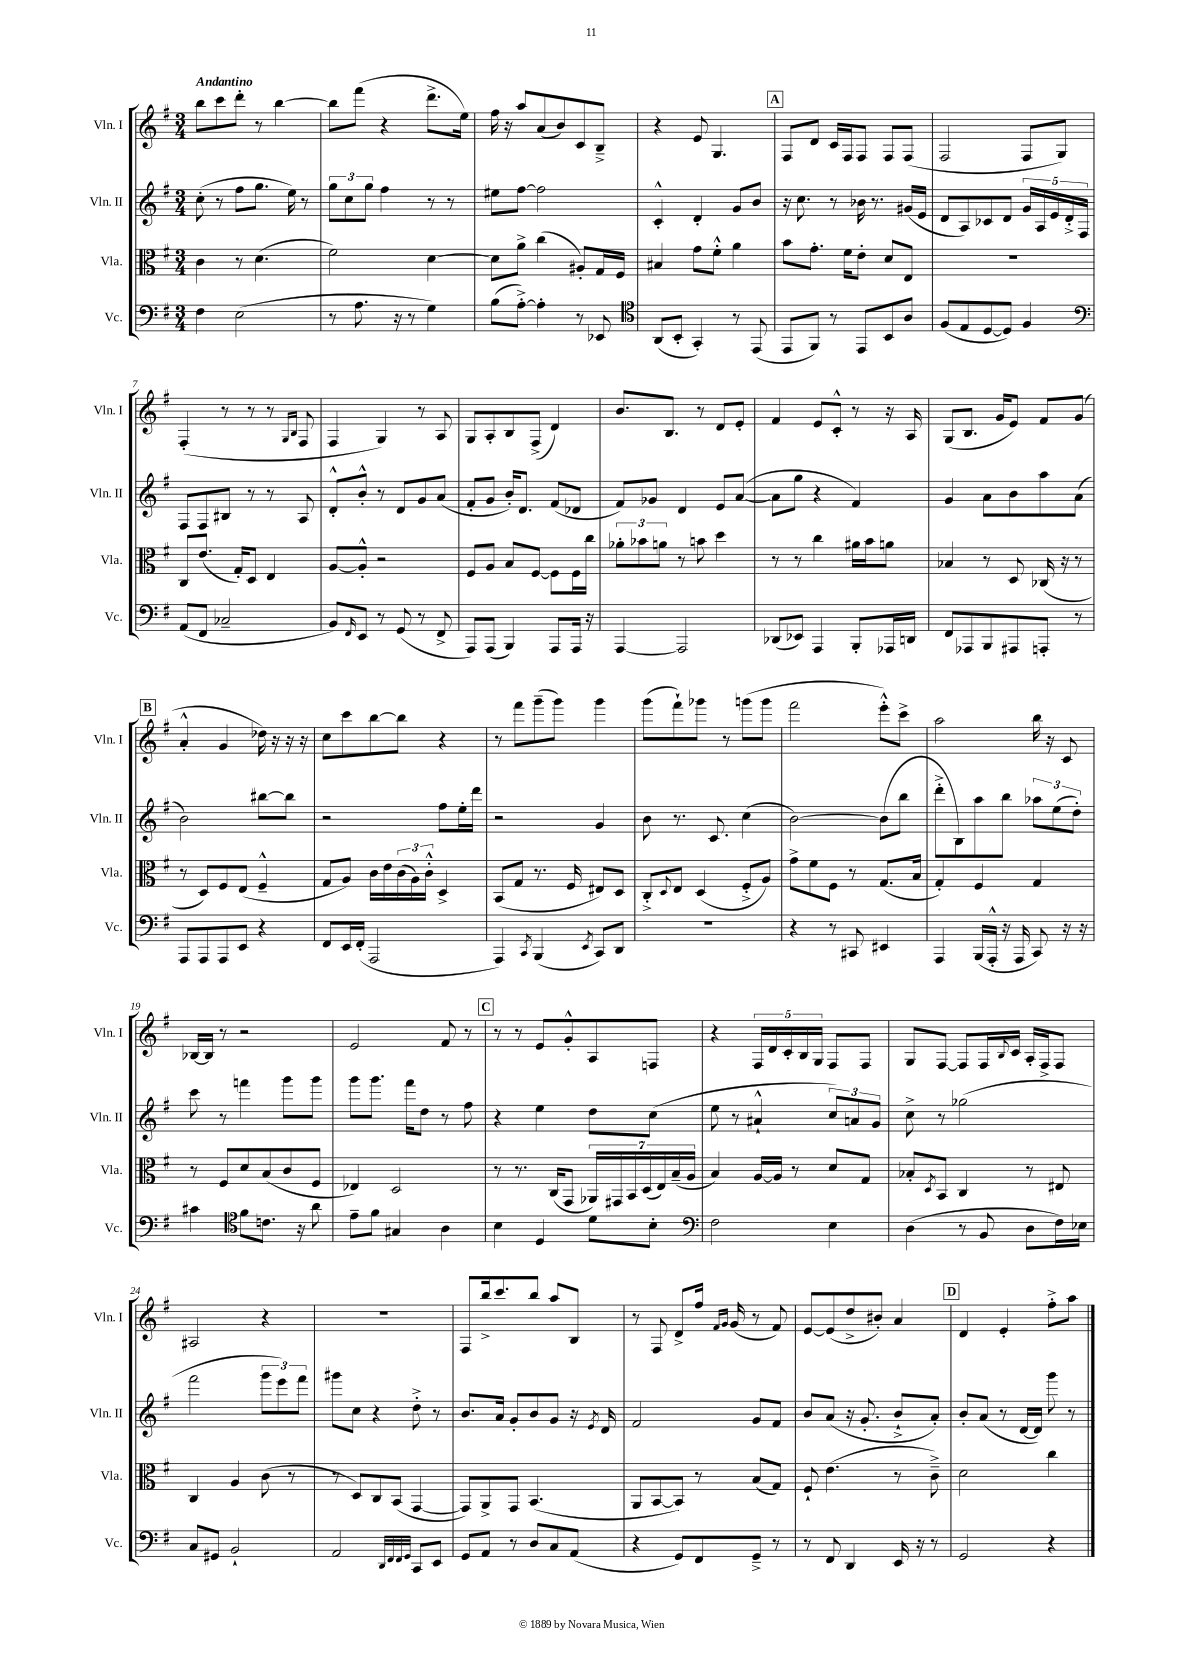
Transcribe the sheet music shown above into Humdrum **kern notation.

**kern	**kern	**kern	**kern
*staff4	*staff3	*staff2	*staff1
*clefF4	*clefC3	*clefG2	*clefG2
*k[f#]	*k[f#]	*k[f#]	*k[f#]
*M3/4	*M3/4	*M3/4	*M3/4
4F#	4c	(8cc'	8bb
.	.	8r	8ccc
(2E	8r	8ff#	8ddd'
.	(4.d	8.gg	8r
.	.	.	[4bb
.	.	16ee)	.
.	.	8r	.
=	=	=	=
8r	2f#)	12gg	8bb]
.	.	12cc	.
8.A	.	.	(8fff#
.	.	12gg	.
.	.	4ff#	4r
16r	.	.	.
8r	.	.	.
4G)	[4d	8r	8.ddd^
.	.	8r	.
.	.	.	16ee)
=	=	=	=
(8B	8d]	8ee#	16ff#
.	.	.	16r
[8A'^)	8a^	[8ff#	8aa
4A']	(4cc	2ff#]	(8a
.	.	.	8b)
8r	8A#')	.	8c
8EE-	16G	.	8B~^
.	16F#	.	.
=	=	=	=
*clefC4	*	*	*
(8AA	4B#	4c'^^	4r
8BB'	.	.	.
4GG')	8g	4d'	8e
.	8f#'^^	.	4.G
8r	4a	8g	.
(8EE	.	8b	.
=	=	=	=
8EE	8b	16r	8F#
.	.	8.cc	.
8FF#)	8.g'	.	8d
8r	.	8r	16c
.	16f#	.	16F#
8EE	8e'	16b-	8F#
.	.	8.r	.
8BB	8d	.	8F#
8A	8E	(16g#	(8F#
.	.	16e	.
=	=	=	=
(8F#	2.r	8d	2F#
8E	.	8A)	.
[8D	.	8c-	.
8D])	.	8d	.
4F#	.	20g	8F#
.	.	20A	.
.	.	20e	.
.	.	.	8G)
.	.	20d'^	.
.	.	20F#	.
=	=	=	=
*clefF4	*	*	*
(8AA	8C	8F#	(4F#'
8FF#	(8.e	8F#	.
2C-~	.	8B#	8r
.	16G')	.	.
.	8D	8r	8r
.	4E	8r	8r
.	.	.	16qqG
.	.	.	16qqB
.	.	8A	8F#
=	=	=	=
8BB)	[8A	8d'^^	4F#
16qqFF#	.	.	.
8EE	8A'^^]	8b'^^	.
8r	2r	8r	4G)
(8GG	.	8d	.
8r	.	8g	8r
8FF#^	.	(8a	8A
=	=	=	=
8AAA)	8F#	8f#'	8G
(8AAA	8A	8g	8A'
4BBB)	8B	16b')	8B
.	.	8.d	.
.	[8F#	.	(8F#^
8AAA	8F#]	(8f#	4d)
16AAA	16F#	8d-	.
16r	16cc	.	.
=	=	=	=
[4AAA	12a-'	8f#)	8.b
.	12b-	.	.
.	.	8g-	.
.	12a	.	.
.	.	.	8.B
2AAA]	8r	4d	.
.	8b	.	8r
.	4dd	8e	8d
.	.	([8a	8e'
=	=	=	=
(8DD-	8r	8a]	4f#
8EE-)	8r	8gg	.
4AAA	4cc	4r	8e
.	.	.	8c'^^
8BBB'	16a#	4f#)	8r
.	16b	.	.
16AAA-	8a	.	16r
16DD	.	.	16A
=	=	=	=
8FF#	4B-	4g	(8G
8AAA-	.	.	8.B
8BBB	8r	8a	.
.	.	.	16g
8AAA#	8D	8b	8e)
8AAA'	(16C-	8aa	8f#
.	16r	.	.
8r	8r	(8a	(8g
=	=	=	=
8AAA	8r	2b)	4a'^^
8AAA	8D)	.	.
8AAA	8F#	.	4g
8EE	(8E	.	.
4r	4F#~^^	[8bb#	16dd-)
.	.	.	16r
.	.	8bb#]	16r
.	.	.	16r
=	=	=	=
8FF#	8G	2r	8cc
16EE	8A)	.	8ccc
(16FF#'	.	.	.
2AAA	16c	.	[8bb
.	16e	.	.
.	(24c	.	8bb]
.	24A)	.	.
.	24c'^^	.	.
.	4D^	8ff#	4r
.	.	16ee'	.
.	.	16ddd	.
=	=	=	=
4AAA)	(8BB	2r	8r
.	8G	.	8fff#
8qCC	.	.	.
(4BBB	8.r	.	(8ggg~
.	.	.	8ggg)
.	16F#	.	.
8qEE	.	.	.
8CC)	8E#)	4g	4ggg
8DD	8D	.	.
=	=	=	=
2.r	8C'^	8b	(8ggg
.	8qqD	.	.
.	8E	8.r	8fff#`)
.	(4D	.	8ggg-
.	.	8.c	.
.	.	.	8r
.	8F#'^	(4cc	(8ggg
.	8A)	.	8ggg
=	=	=	=
4r	8g^	[2b)	2fff#
.	8f#	.	.
8r	8F#	.	.
8CC#	8r	.	.
4EE#	(8.G	(8b]	8eee'^^)
.	.	8bb	8ccc^
.	16B	.	.
=	=	=	=
4AAA	4G')	8ddd'^	2aa
.	.	8B)	.
(16BBB	4F#	8aa	.
16AAA'^^	.	.	.
16r	.	8bb	.
16AAA	.	.	.
8CC)	4G	12aa-	16bb
.	.	.	16r
.	.	(12ee	.
16r	.	.	8c
.	.	12dd')	.
16r	.	.	.
=	=	=	=
4c#	8r	8ccc	[16B-
.	.	.	16B-]
.	8F#	8r	8r
*clefC4	*	*	*
8f#	8d	4fff	2r
8.c	(8B	.	.
.	8c	8ggg	.
16r	.	.	.
8a	8F#	8ggg	.
=	=	=	=
8e~	4E-)	8ggg	2e
8f#	.	8.ggg	.
4G#	2D	.	.
.	.	16fff#	.
.	.	8dd	.
4A	.	8r	8f#
.	.	8ff#	8r
=	=	=	=
4B	8r	4r	8r
.	8.r	.	8r
4D	.	4ee	8e
.	(16C	.	.
.	8GG	.	8g'^^
8d	28AA-)	8dd	8A
.	28GG#	.	.
.	28BB	.	.
.	(28D	.	.
8B'	.	(8cc	8F
.	28E)	.	.
.	(28B~	.	.
.	28A	.	.
=	=	=	=
*clefF4	*	*	*
2F#	4B)	8ee	4r
.	.	8r	.
.	[16A	4a#`^^	20F#
.	.	.	20d
.	16A]	.	.
.	.	.	20c'
.	8r	.	.
.	.	.	20B
.	.	.	20G
4E	8d	12cc)	8F#
.	.	12a	.
.	8G	.	8F#
.	.	12g	.
=	=	=	=
(4D	8B-'	8cc^	8G
.	8qD	.	.
.	8BB	8r	[8F#
8r	4C	(2gg-	8F#]
8BB	.	.	16F#
.	.	.	8qqB
.	.	.	16c
8D	8r	.	16A'
.	.	.	16F#^
16F#)	8E#	.	8F#
16E-	.	.	.
=	=	=	=
8C	4C	2fff#	2A#
8GG#	.	.	.
2BB`	4A	.	.
.	(8c	12ggg	4r
.	.	12eee)	.
.	8r	.	.
.	.	12fff#	.
=	=	=	=
2AA	8r	8ggg#	2.r
.	8D)	8cc	.
.	8C	4r	.
.	(8BB	.	.
32qqDD	.	.	.
32qqFF#	.	.	.
32qqFF#	.	.	.
32qqGG	.	.	.
8CC	[4GG	8dd'^	.
8EE	.	8r	.
=	=	=	=
8GG	8GG])	8.b	8F#
8AA	8AA^	.	16bb^
.	.	16a	8.ccc
8r	8GG	8g'	.
8D	(4.BB	8b	8bb
8C	.	8g	8aa
(8AA	.	16r	8B
.	.	8qe	.
.	.	16d	.
=	=	=	=
4r	8AA	2f#	8r
.	[8BB	.	8F#
8GG)	8BB])	.	8d^
8FF#	8r	.	16ff#
.	.	.	16qqf#
.	.	.	16qqg
.	.	.	(16g
8GG~^	(8B	8g	8r
8r	8G)	8f#	8f#)
=	=	=	=
8r	8F#`	8b	[8e
8FF#	(4.e	(8a	(8e]
4DD	.	16r	8dd^
.	.	8.g'	.
.	.	.	8b#')
16EE	8r	8b`^	4a
16r	.	.	.
8r	8c~^)	8a')	.
=	=	=	=
2GG	2d	8b'	4d
.	.	(8a	.
.	.	8r	4e'
.	.	[16d	.
.	.	16d])	.
4r	4cc	8ggg	8ff#'^
.	.	8r	8aa
==	==	==	==
*-	*-	*-	*-
